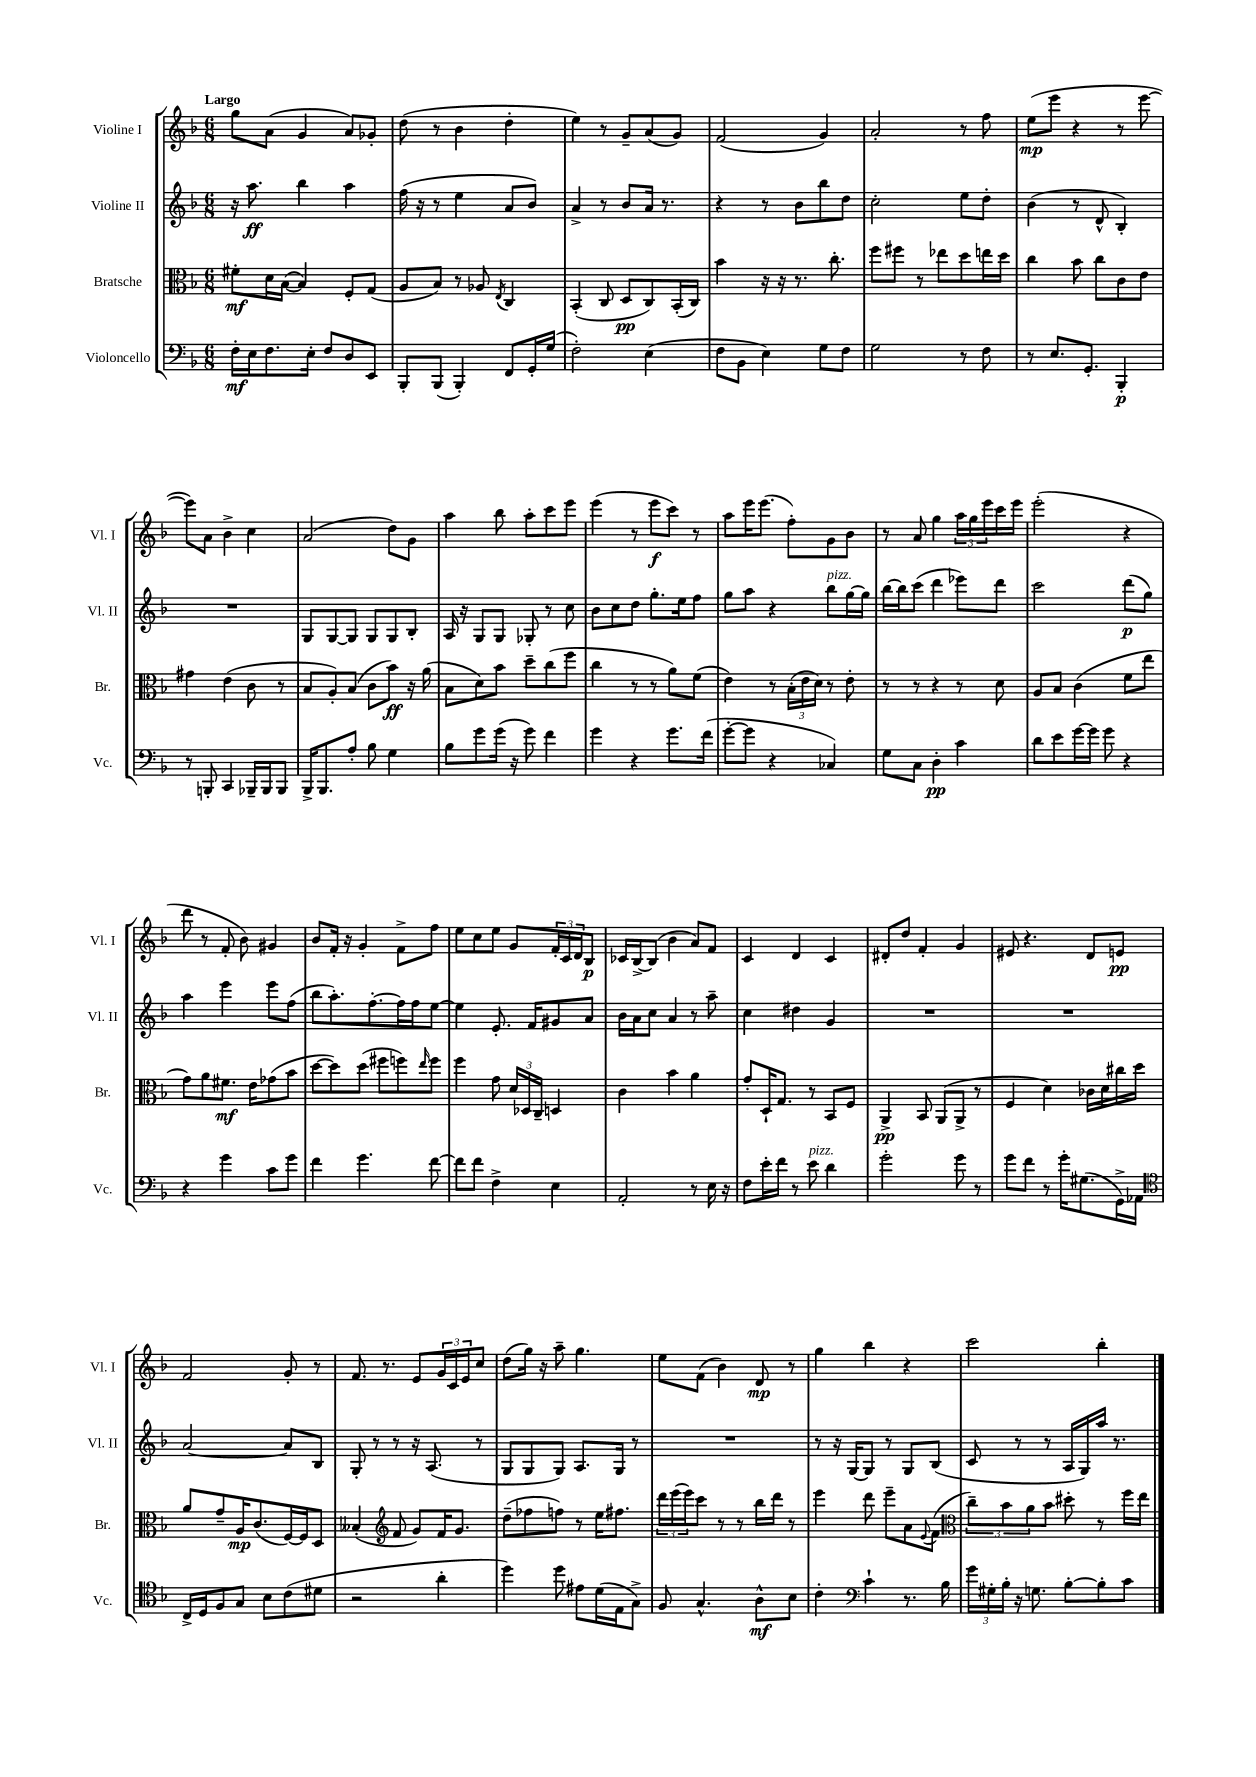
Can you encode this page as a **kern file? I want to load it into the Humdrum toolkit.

**kern	**kern	**kern	**kern
*staff4	*staff3	*staff2	*staff1
*clefF4	*clefC3	*clefG2	*clefG2
*k[b-]	*k[b-]	*k[b-]	*k[b-]
*M6/8	*M6/8	*M6/8	*M6/8
16F'	8f#'	16r	8gg
16E	.	8.aa	.
8.F	16d	.	(8a
.	([16B-	.	.
.	4B-])	4bb-	4g
16E'	.	.	.
8F	.	.	.
8D	8F'	4aa	8a)
8EE	(8G	.	8g-'
=	=	=	=
8BBB-'	8A	(16ff	(8dd
.	.	16r	.
(8BBB-	8B-)	8r	8r
4BBB-')	8r	4ee	4b-
.	8A-	.	.
.	8qE	.	.
8FF	4C	8a	4dd'
16GG'	.	8b-)	.
(16G	.	.	.
=	=	=	=
2F')	(4BB-'	4a^	4ee)
.	8C	8r	8r
.	8D	8b-	8g~
(4E	8C)	16a	(8a
.	.	8.r	.
.	(16BB-'	.	8g)
.	16C)	.	.
=	=	=	=
8F	4b-	4r	(2f
8BB-	.	.	.
4E)	16r	8r	.
.	16r	.	.
.	8.r	8b-	.
8G	.	8bb-	4g)
.	8.cc'	.	.
8F	.	8dd	.
=	=	=	=
2G	8ff	2cc'	2a'
.	8ff#	.	.
.	8r	.	.
.	8ee-	.	.
8r	8dd	8ee	8r
8F	16ee	8dd'	8ff
.	16dd	.	.
=	=	=	=
8r	4cc	(4b-	(8ee
8.E	.	.	8eee
.	8b-	8r	4r
8.GG'	.	.	.
.	8cc	8d^^	.
4BBB-'	8c	4B-')	8r
.	8e	.	[8eee
=	=	=	=
8r	4g#	2.r	8eee])
8BBB'	.	.	8a
4CC	(4e	.	4b-^
16BBB-~	8c	.	4cc
16BBB-	.	.	.
8BBB-	8r	.	.
=	=	=	=
16BBB-^	8B-	8G	(2a
8.BBB-	.	.	.
.	8A')	[8G	.
8A'	(8B-	8G]	.
8B-	8c	8G	.
4G	8b-)	8G	8dd)
.	16r	8B-'	8g
.	(16a	.	.
=	=	=	=
8B-	8B-	16A	4aa
.	.	16r	.
8g	8d)	8G	.
(16g	8b-	8G	8bb-
16r	.	.	.
8g)	8dd~	8G-'	8aa'
4f	(8cc	8r	8ccc
.	8ff	8cc	8eee
=	=	=	=
4g	4cc	8b-	(4eee
.	.	8cc	.
4r	8r	8dd	8r
.	8r	8.gg'	8eee
8.g	8a)	.	8ccc)
.	.	16ee	.
.	(8f	8ff	8r
(16f	.	.	.
=	=	=	=
[8g'	4e)	8gg	8aa
8g]	.	8aa	16eee
.	.	.	(8.eee
4r	8r	4r	.
.	(24B-'	.	8ff')
.	24e	.	.
.	24d)	.	.
4C-)	8r	8bb-	8g
.	8e'	[16gg	8b-
.	.	16gg]	.
=	=	=	=
8G	8r	[16bb-	8r
.	.	16bb-]	.
8C	8r	(8ccc	8a
4D'	4r	4ddd	4gg
4c	8r	8eee-)	24aa
.	.	.	24gg
.	.	.	24eee
.	8d	8ddd	16ccc
.	.	.	16eee
=	=	=	=
8d	8A	2ccc	(2eee'
8e	8B-	.	.
[16g	(4c	.	.
16g]	.	.	.
8g	.	.	.
4r	8f	(8ddd	4r
.	8ee	8gg)	.
=	=	=	=
4r	8g)	4aa	8ddd
.	8a	.	8r
4g	8.f#	4eee	8f'
.	.	.	8b-)
.	16e	.	.
8c	(8g-	8eee	4g#
8g	8b-	(8ff	.
=	=	=	=
4f	[8dd	8bb-	8b-
.	8dd])	8.aa')	16f'
.	.	.	16r
4.g	(8dd	.	4g'
.	.	[8.ff'	.
.	8ff#	.	.
.	8ff)	16ff]	8f^
.	.	16ff	.
.	16qqee	.	.
[8f	8ff	[8ee	8ff
=	=	=	=
8f]	4ff	4ee]	8ee
8f	.	.	8cc
4F^	8g	8.e'	8ee
.	24d	.	8g
.	24D-	.	.
.	.	16f	.
.	24C~	.	.
4E	4D	8g#	24f'
.	.	.	24c
.	.	.	24d
.	.	8a	8B-
=	=	=	=
2AA'	4c	16b-	16c-
.	.	16a	[16B-^
.	.	8cc	(8B-]
.	4b-	4a	4b-
8r	4a	8r	8a)
16E	.	8aa~	8f
16r	.	.	.
=	=	=	=
8F	8g'	4cc	4c
16e'	16D`	.	.
16f	8.G	.	.
8r	.	4dd#	4d
8e	8r	.	.
4d	8BB-	4g	4c
.	8F	.	.
=	=	=	=
2g'	4AA^	2.r	8d#'
.	.	.	8dd
.	8BB-	.	4f'
.	(8AA	.	.
8g	8AA^	.	4g
8r	8r	.	.
=	=	=	=
8g	4F	2.r	8e#
8f	.	.	4.r
8r	4d)	.	.
16g'	.	.	.
(8.G#	.	.	.
.	16c-	.	8d
.	16d	.	.
16GG^)	16cc#	.	8e
16AA-	16dd	.	.
=	=	=	=
*clefC4	*	*	*
16C^	8a	[2a	2f
16D	.	.	.
8F	8g~	.	.
8G	16A	.	.
.	(8.c	.	.
8B-	.	.	.
(8c	[16F)	8a]	8g'
.	16F]	.	.
8d#	8D	8B-	8r
=	=	=	=
2r	(4B--'	8G'	8.f
.	.	8r	.
.	.	.	8.r
*	*clefG2	*	*
.	8f	8r	.
.	8g)	16r	8e
.	.	(8.A	.
4a'	16f	.	24g
.	.	.	24c
.	8.g	.	.
.	.	.	24e
.	.	8r	8cc
=	=	=	=
4dd)	(8dd~	8G	(8dd
.	8ff-	8G	16gg)
.	.	.	16r
8dd	8ff)	8G)	8aa~
8e#	8r	8.A	4.gg
(16d	16ee	.	.
16E	8.ff#	16G	.
8G^)	.	8r	.
=	=	=	=
8F	24ddd	2.r	8ee
.	(24eee	.	.
.	24eee)	.	.
4.G^^	8ccc	.	(8f
.	8r	.	4b-)
.	8r	.	.
8A^^	16bb-	.	8d
.	16ddd	.	.
8B-	8r	.	8r
=	=	=	=
4c'	4eee	8r	4gg
.	.	16r	.
.	.	[16G	.
*clefF4	*	*	*
4c`	8ddd	8G]	4bb-
.	8eee~	8r	.
8.r	8a	8G	4r
.	8qqe	.	.
.	(8f	(8B-	.
16B-	.	.	.
=	=	=	=
*	*clefC3	*	*
24g	12cc~)	8c	2ccc
24G#'	.	.	.
24B-'	12b-	.	.
16r	.	8r	.
.	12a	.	.
8.G	.	.	.
.	8b-	8r	.
[8B-'	8dd#'	16A	.
.	.	16G)	.
8B-']	8r	16aa	4bb-'
.	.	8.r	.
8c	16ff	.	.
.	16ee	.	.
==	==	==	==
*-	*-	*-	*-
